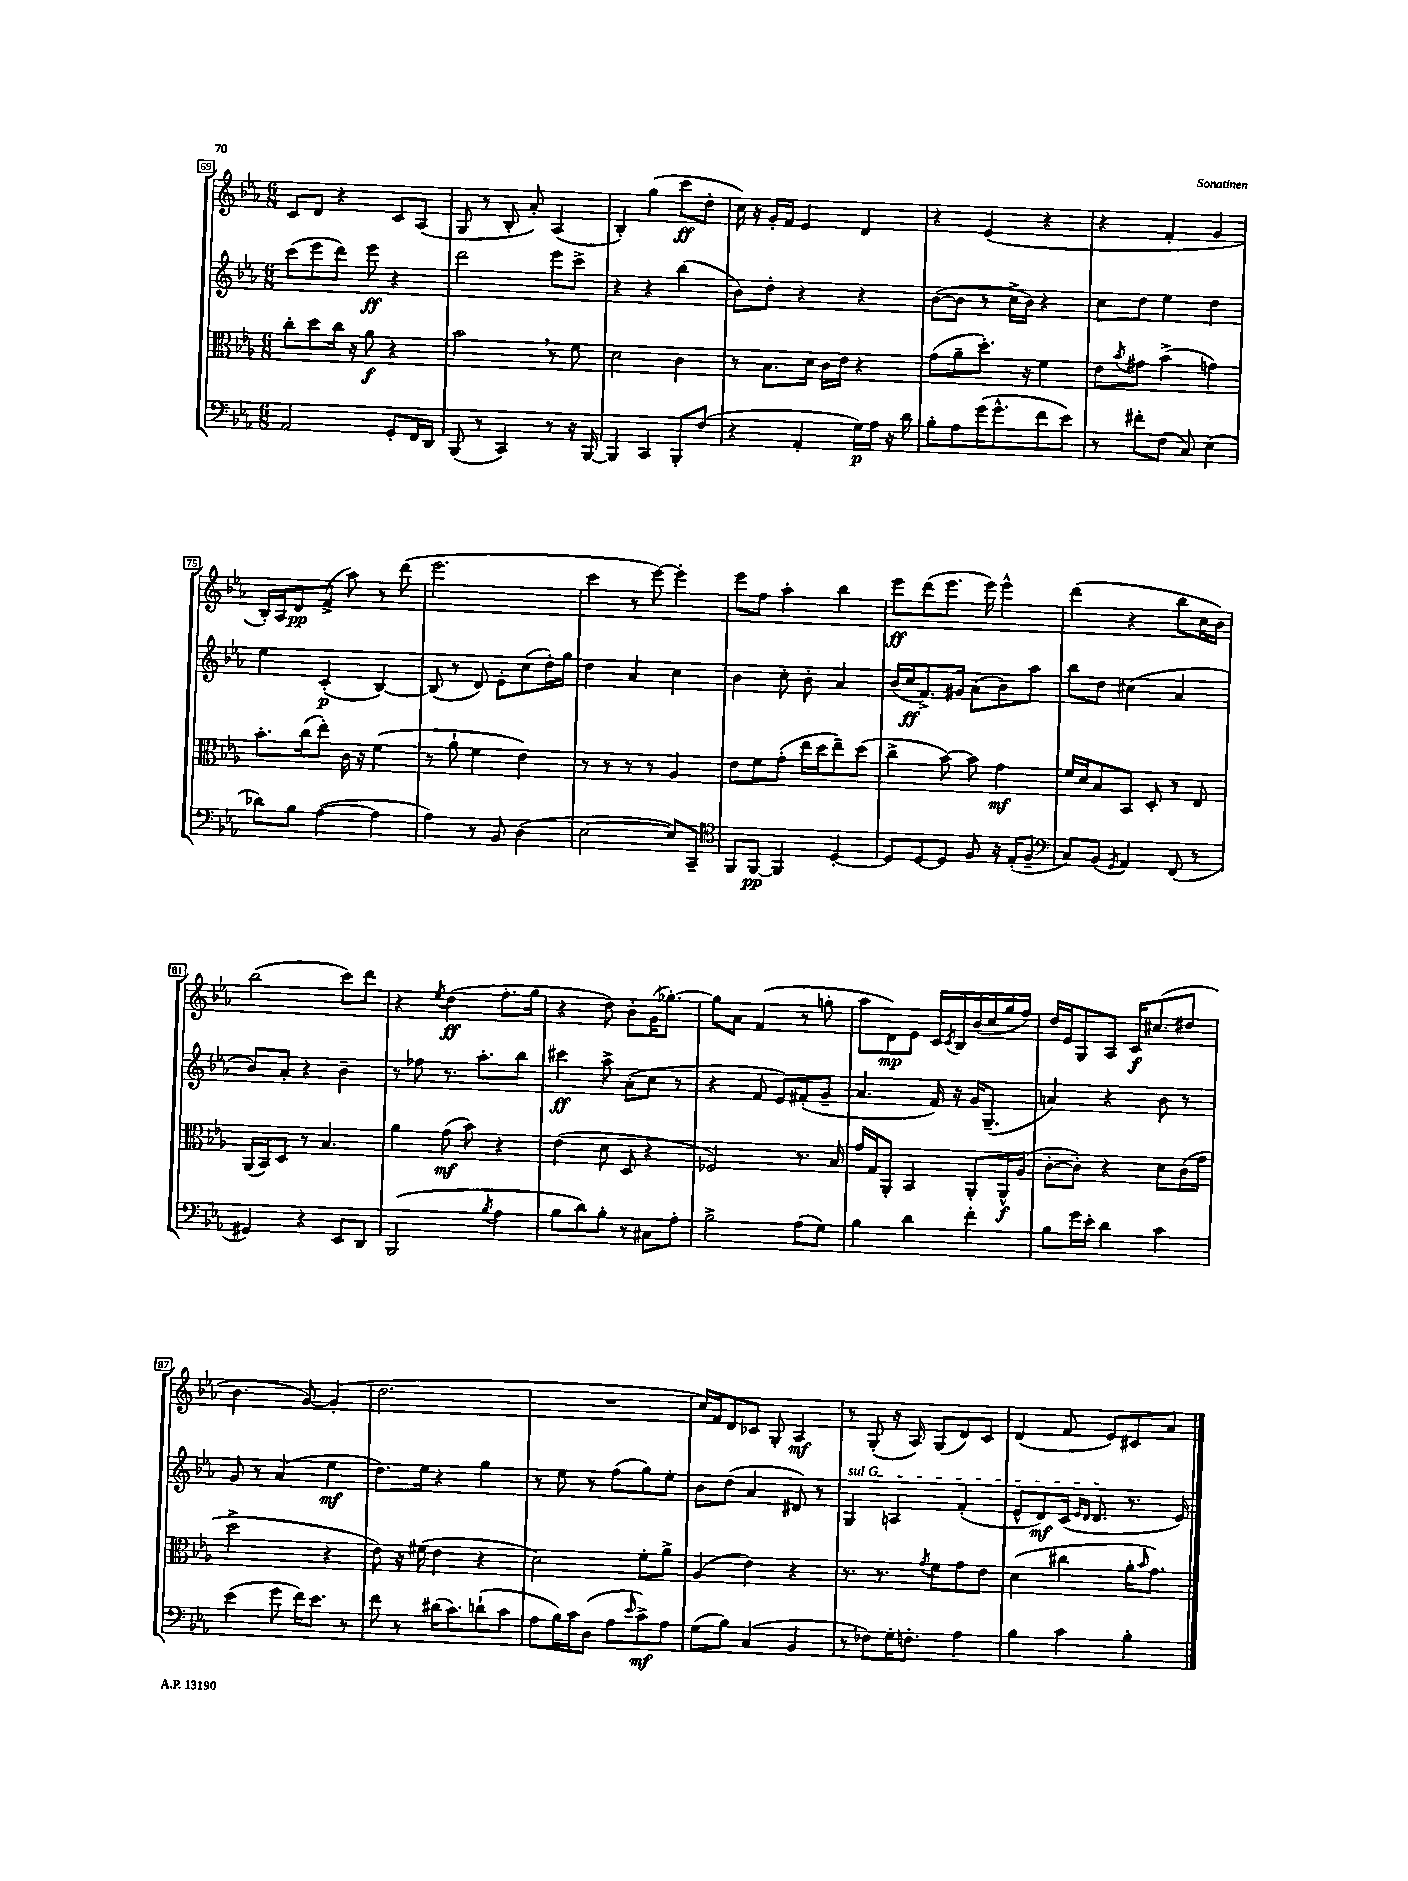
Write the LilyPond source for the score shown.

<<
\new StaffGroup <<
\new Staff = "s0" {
    \clef treble \key ees \major \numericTimeSignature \time 6/8
    c'8 d'8 r4 c'8 aes8( |
    g8 r8 bes8-. aes'8-.) aes4( |
    bes4-.) g''4( c'''8\ff d''8-. |
    c''16) r16 g'16-. f'16 ees'4 d'4 |
    r4 ees'4( r4 |
    r4 f'4-. g'4 |
    bes16-.) aes16 d'8\pp f'8->( aes''8) r8 d'''8( |
    ees'''2. |
    c'''4 r8 ees'''8~) ees'''4-. |
    ees'''8 f''8 aes''4-. bes''4 |
    ees'''8\ff d'''8( ees'''8. ees'''16) ees'''4-^ |
    d'''4( r4 bes''8 c''16 bes'16) |
    bes''2( c'''8) d'''8 |
    r4 \acciaccatura { ees''8 } d''4\ff( f''8.-. g''16 |
    r4 d''8) bes'8-. g'16( ges''8.~-.) |
    ges''8 aes'8 f'4( r8 g''8-. |
    aes''8 d'8\mp) ees'8 c'16 \acciaccatura { c'8 } bes16 bes'16( c''16 g''16 f''16) |
    d''16 ees'16 g8 aes8 c'16\f cis''8.( dis''8 |
    bes'4. g'8~) g'4-.( |
    d''2. |
    R2. |
    c''16) f'16 d'8 ces'8 g8-. aes4\mf |
    r8 g8-.( r16 aes16) g8( d'8) c'8 |
    d'4( f'8 ees'8) cis'8 aes'8 \bar "|." |
}
\new Staff = "s1" {
    \clef treble \key ees \major \numericTimeSignature \time 6/8
    c'''8( ees'''8 d'''8) ees'''8\ff r4 |
    d'''2 ees'''8 c'''8-> |
    r4 r4 bes''4( |
    bes'8) d''8-. r4 r4 |
    bes'8~( bes'8 r8 c''16-> bes'16) r4 |
    c''8 d''8 ees''4 d''4 |
    ees''4 c'4-.\p( bes4~) |
    bes8( r8 d'8) ees'8-. c''8( d''16-.) g''16 |
    d''4 aes'4 c''4 |
    bes'4 c''8-. bes'8-. aes'4 |
    bes'16( c''16\ff f'8.->) gis'16 aes'8( bes'8) aes''8 |
    bes''8 d''8 cis''4( aes'4 |
    bes'8) aes'8-. r4 bes'4-- |
    r8 fes''8 r8. aes''8.-. bes''8 |
    cis'''4\ff aes''8-> aes'8-.( c''8 r8 |
    r4 f'8 ees'8) fis'8-.( g'8-- |
    aes'4. f'16) r16 g'16 g8.--( |
    a'4) r4 bes'8 r8 |
    g'8 r8 aes'4( ees''4\mf |
    d''8.) ees''16 r4 g''4 |
    r8 ees''8 r8 f''8( g''8) ees''8-. |
    bes'8 d''8( aes'4 dis'8) r8 |
    \once \override TextSpanner.bound-details.left.text = \markup { \italic "sul G" } g4\startTextSpan a4 f'4-.( |
    ees'8-^ d'8\mf) c'16( \grace { ees'16 d'16 } d'8.\stopTextSpan r8. ees'16) \bar "|." |
}
\new Staff = "s2" {
    \clef alto \key ees \major \numericTimeSignature \time 6/8
    c''8-. d''8 c''16 r16 aes'8\f r4 |
    bes'2 \breathe r8 f'8 |
    d'2 c'4 |
    r8 bes8. d'16 c'16 ees'16 r4 |
    g'8( aes'8-- d''8.-.) r16 f'4 |
    ees'8 \acciaccatura { bes'8 } gis'8 bes'4->( g'4) |
    bes'8.-. c''16( ees''8-.) c'16 r16 f'4( |
    r8 aes'8-! f'4 ees'4) |
    r8 r8 r8 r8 aes4 |
    ees'8 f'8 g'8-.( ees''16 d''16 ees''8--) d''8( |
    c''4-> bes'8~) bes'8 g'4\mf |
    f'16 d'16 bes8 bes,8 d8-. r8 ees8 |
    aes,16( bes,16) d8 r8 bes4. |
    aes'4 g'8\mf( bes'8) r4 |
    ees'4( d'8 d8 r4 |
    fes2) r8. bes16 |
    g'16 g16 aes,8-. bes,4 aes,8-. aes,16-^\f aes16( |
    c'8~-. c'8-.) r4 d'8 c'16( g'16 |
    d''2-> r4 |
    ees'8) r16 fis'16( ees'4 r4 |
    d'2) f'8-. aes'8-> |
    aes4( ees'4) r4 |
    r8. r8. \acciaccatura { g'8 } f'8 g'8 ees'8 |
    d'4( cis''4 aes'16-. \grace { bes'16 } g'8.) \bar "|." |
}
\new Staff = "s3" {
    \clef bass \key ees \major \numericTimeSignature \time 6/8
    aes,2 g,8-. f,16 d,16 |
    bes,,8( r8 c,4) r8 r16 bes,,16~ |
    bes,,4 c,4 bes,,8-. f8( |
    r4 aes,4-. g16\p) aes16 r16 d'16 |
    bes8-. aes8 g'16( g'8.-^ f'8 ees'8) |
    r8 fis'8-. f8( c8) ees4( |
    des'8) bes8 aes4~( aes4 |
    aes4) r8 bes,8 d4( |
    ees2~ ees8) c,8-- |
    \clef tenor f,8 f,8~\pp f,4 d4~-. |
    d8 d8~ d8 f8 r16 ees16-.( f8-- |
    \clef bass c8) bes,8( \acciaccatura { g,8 } aes,4) f,8( r8 |
    gis,4) r4 ees,8 d,8 |
    bes,,2( \acciaccatura { bes8 } aes4 |
    bes8 d'8) bes8-. r8 cis8 aes8-. |
    bes2-> aes8( g8) |
    bes4 d'4 f'4-. |
    bes8 g'16 ees'16-. d'4 c'4 |
    ees'4( g'8 f'16) ees'8. r8 |
    f'8 r8 dis'16( c'8.) d'8-!( c'8 |
    aes8 bes16) c'16 d8( aes8 \grace { ees'16 } c'8->\mf) aes8 |
    g8( bes8) c4( bes,4 |
    r8 fes8) g16-. f8.-. aes4 |
    bes4 c'4 bes4-. \bar "|." |
}
>>
>>
\layout { \context { \Score currentBarNumber = #69 \override BarNumber.stencil = #(make-stencil-boxer 0.1 0.3 ly:text-interface::print) } }
